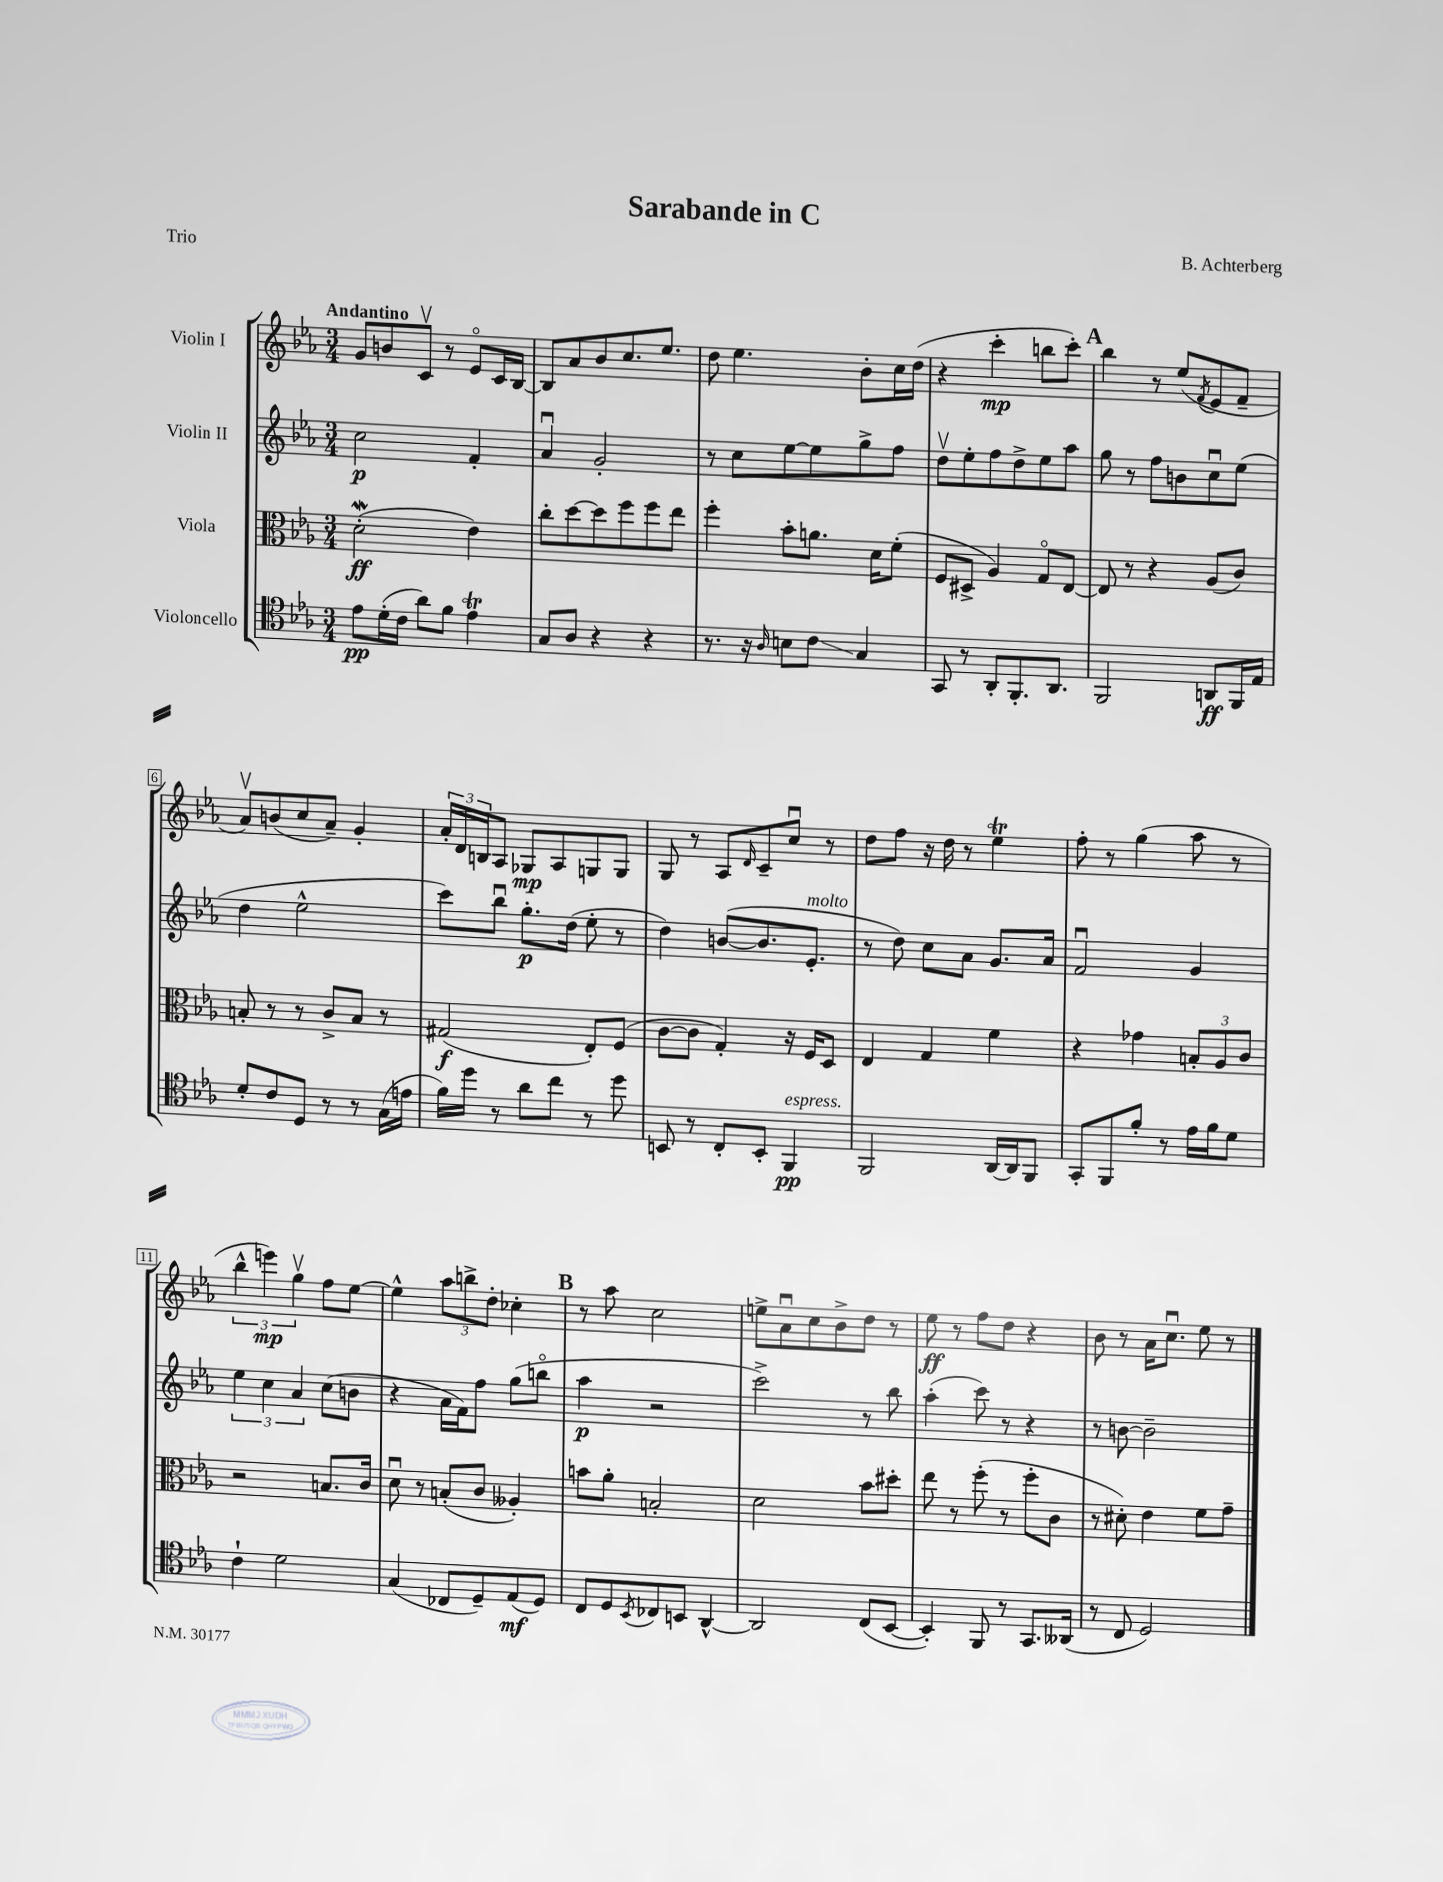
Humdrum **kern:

**kern	**kern	**kern	**kern
*staff4	*staff3	*staff2	*staff1
*clefC4	*clefC3	*clefG2	*clefG2
*k[b-e-a-]	*k[b-e-a-]	*k[b-e-a-]	*k[b-e-a-]
*M3/4	*M3/4	*M3/4	*M3/4
8e-\L	(2d'\	2cc\	8g/L
(16d'\L	.	.	8b/
16c\JJ	.	.	.
8a-\L)	.	.	8cv/J
8f\J	.	.	8r
4e-\	4e-\)	4f'/	8e-o/L
.	.	.	16c/L
.	.	.	[16B-/JJ
=	=	=	=
8G/L	8cc'\L	4a-u/	8B-/]L
8A-/J	[8dd\	.	8a-/
4r	8dd\]	2g'/	8b-/
.	8ff\	.	8.cc/
4r	8ff\	.	.
.	.	.	8.ee-/J
.	8ee-\J	.	.
=	=	=	=
8.r	4ff'\	8r	8dd\
.	.	8cc\L	4.ee-\
16r	.	.	.
16qqA-/	.	.	.
8B\L	8b-'\L	[8ee-\	.
8c\J	8.a\J	8ee-\]	.
4G/	.	8gg^\	8b-'\L
.	16d\LK	.	.
.	(8f'\J	8ff\J	16cc\L
.	.	.	(16dd\JJ
=	=	=	=
8GG/	8F/L	8ddv\L	4r
8r	8D#^/J	8ee-'\	.
8AA-'/L	4A-/)	8ff\	4ccc'\
8.FF'/	.	8dd^\	.
.	8Go/L	8ee-\	8bb\L
8.AA-/J	.	.	.
.	[8E-/J	8aa-\J	8ccc'\J)
=	=	=	=
2FF/	8E-/]	8gg\	4bb-\
.	8r	8r	.
.	4r	8ff\L	8r
.	.	8b\	(8ee-/L
.	.	.	8qf/
8AA/L	(8A-/L	8ccu\	8e-/
16FF/L	8c/J)	(8ee-\J	8f~/J
16E-/JJ	.	.	.
=	=	=	=
8d'/L	8B'/	4dd\	8a-v/L)
8c/	8r	.	(8b/
8D/J	8r	2ee-^^\	8cc/
8r	8c^/L	.	8a-~/J)
8r	8B/J	.	4g'/
(16G\LL	8r	.	.
16e\JJ	.	.	.
=	=	=	=
16f\LL)	(2G#/	8ccc\L)	24a-'/LL
.	.	.	24d/
16dd\JJ	.	.	.
.	.	.	24B/J
8r	.	8bb-u\J	8A-/J
8a-\L	.	8.gg'\L	8G-/L
8cc\J	.	.	8A-/
.	.	(16dd\Jk	.
8r	8E-'/L)	8ee-'\	8G/
8dd\	(8F/J	8r	8G/J
=	=	=	=
8BB/	[8c\L	4dd\)	8G/
8r	8c\]J	.	8r
8C'/L	4G'/)	([8b/L	8A-/L
.	.	.	16qqd/
8BB'/J	.	8.b/]	8c~/
4FF/	16r	.	8ccu/J
.	16F/LK	8.e-'/J	.
.	8D/J	.	8r
=	=	=	=
2FF/	4E-/	8r	8dd\L
.	.	8dd\)	8ff\J
.	4G/	8cc\L	16r
.	.	.	16dd\
.	.	8a-\J	8r
[16AA-/LL	4f\	8.g/L	4ee-\
16AA-/]J	.	.	.
8FF/J	.	.	.
.	.	16a-/Jk	.
=	=	=	=
8GG'/L	4r	2fu/	8ff'\
8FF/	.	.	8r
8f'/J	4g-\	.	(4gg\
8r	.	.	.
16e-\LL	12B'/L	4g/	8aa-\
16f\J	.	.	.
.	12A-/	.	.
8d\J	.	.	8r
.	12c/J	.	.
=	=	=	=
4c`\	2r	6ee-\	6bb-^^\
.	.	6cc\	6eee\)
2d\	.	.	.
.	.	6a-/	6ggv\
.	8.B/L	(8cc\L	8ff\L
.	.	8b\J	[8ee-\J
.	16c/Jk	.	.
=	=	=	=
(4G/	8du\	4r	4ee-^^\]
.	8r	.	.
8C-/L	(8B'/L	16a-\LL	12aa-\L
.	.	16f\J)	.
.	.	.	12bb^\
8D~/)	8c/J	8ff\J	.
.	.	.	12dd'\J
(8E-/	4A--'/)	(8gg\L	4cc-'\
8D/J)	.	8bbo\J	.
=	=	=	=
8C/L	8b\L	4aa-\	8r
8D/	8a-'\J	.	8aa-\
8qBB-/	.	.	.
8C-/	2B'/	2r	2cc\
8BB/J	.	.	.
[4AA-^^/	.	.	.
=	=	=	=
2AA-/]	2d\	2ccc^\)	8ee^\L
.	.	.	8a-u\
.	.	.	8cc\
.	.	.	8b-^\
(8C/L	8b-\L	8r	8dd\J
[8BB-/J	8dd#'\J	8bb-\	8r
=	=	=	=
4BB-'/])	8ee-\	(4aa-'\	8ee-\
.	8r	.	8r
8FF/	(8ff'\	8ccc\)	8ff\L
8r	8r	8r	8dd\J
8.GG/L	8ff'\L	4r	4r
.	8c\J	.	.
(16AA--/Jk	.	.	.
=	=	=	=
8r	8r	8r	8b-\
8C/	8d#'\)	[8b\	8r
2D/)	4e-\	2b~\]	16a-\LK
.	.	.	8.ccu\J
.	8f\L	.	8ee-\
.	8g~\J	.	8r
==	==	==	==
*-	*-	*-	*-
